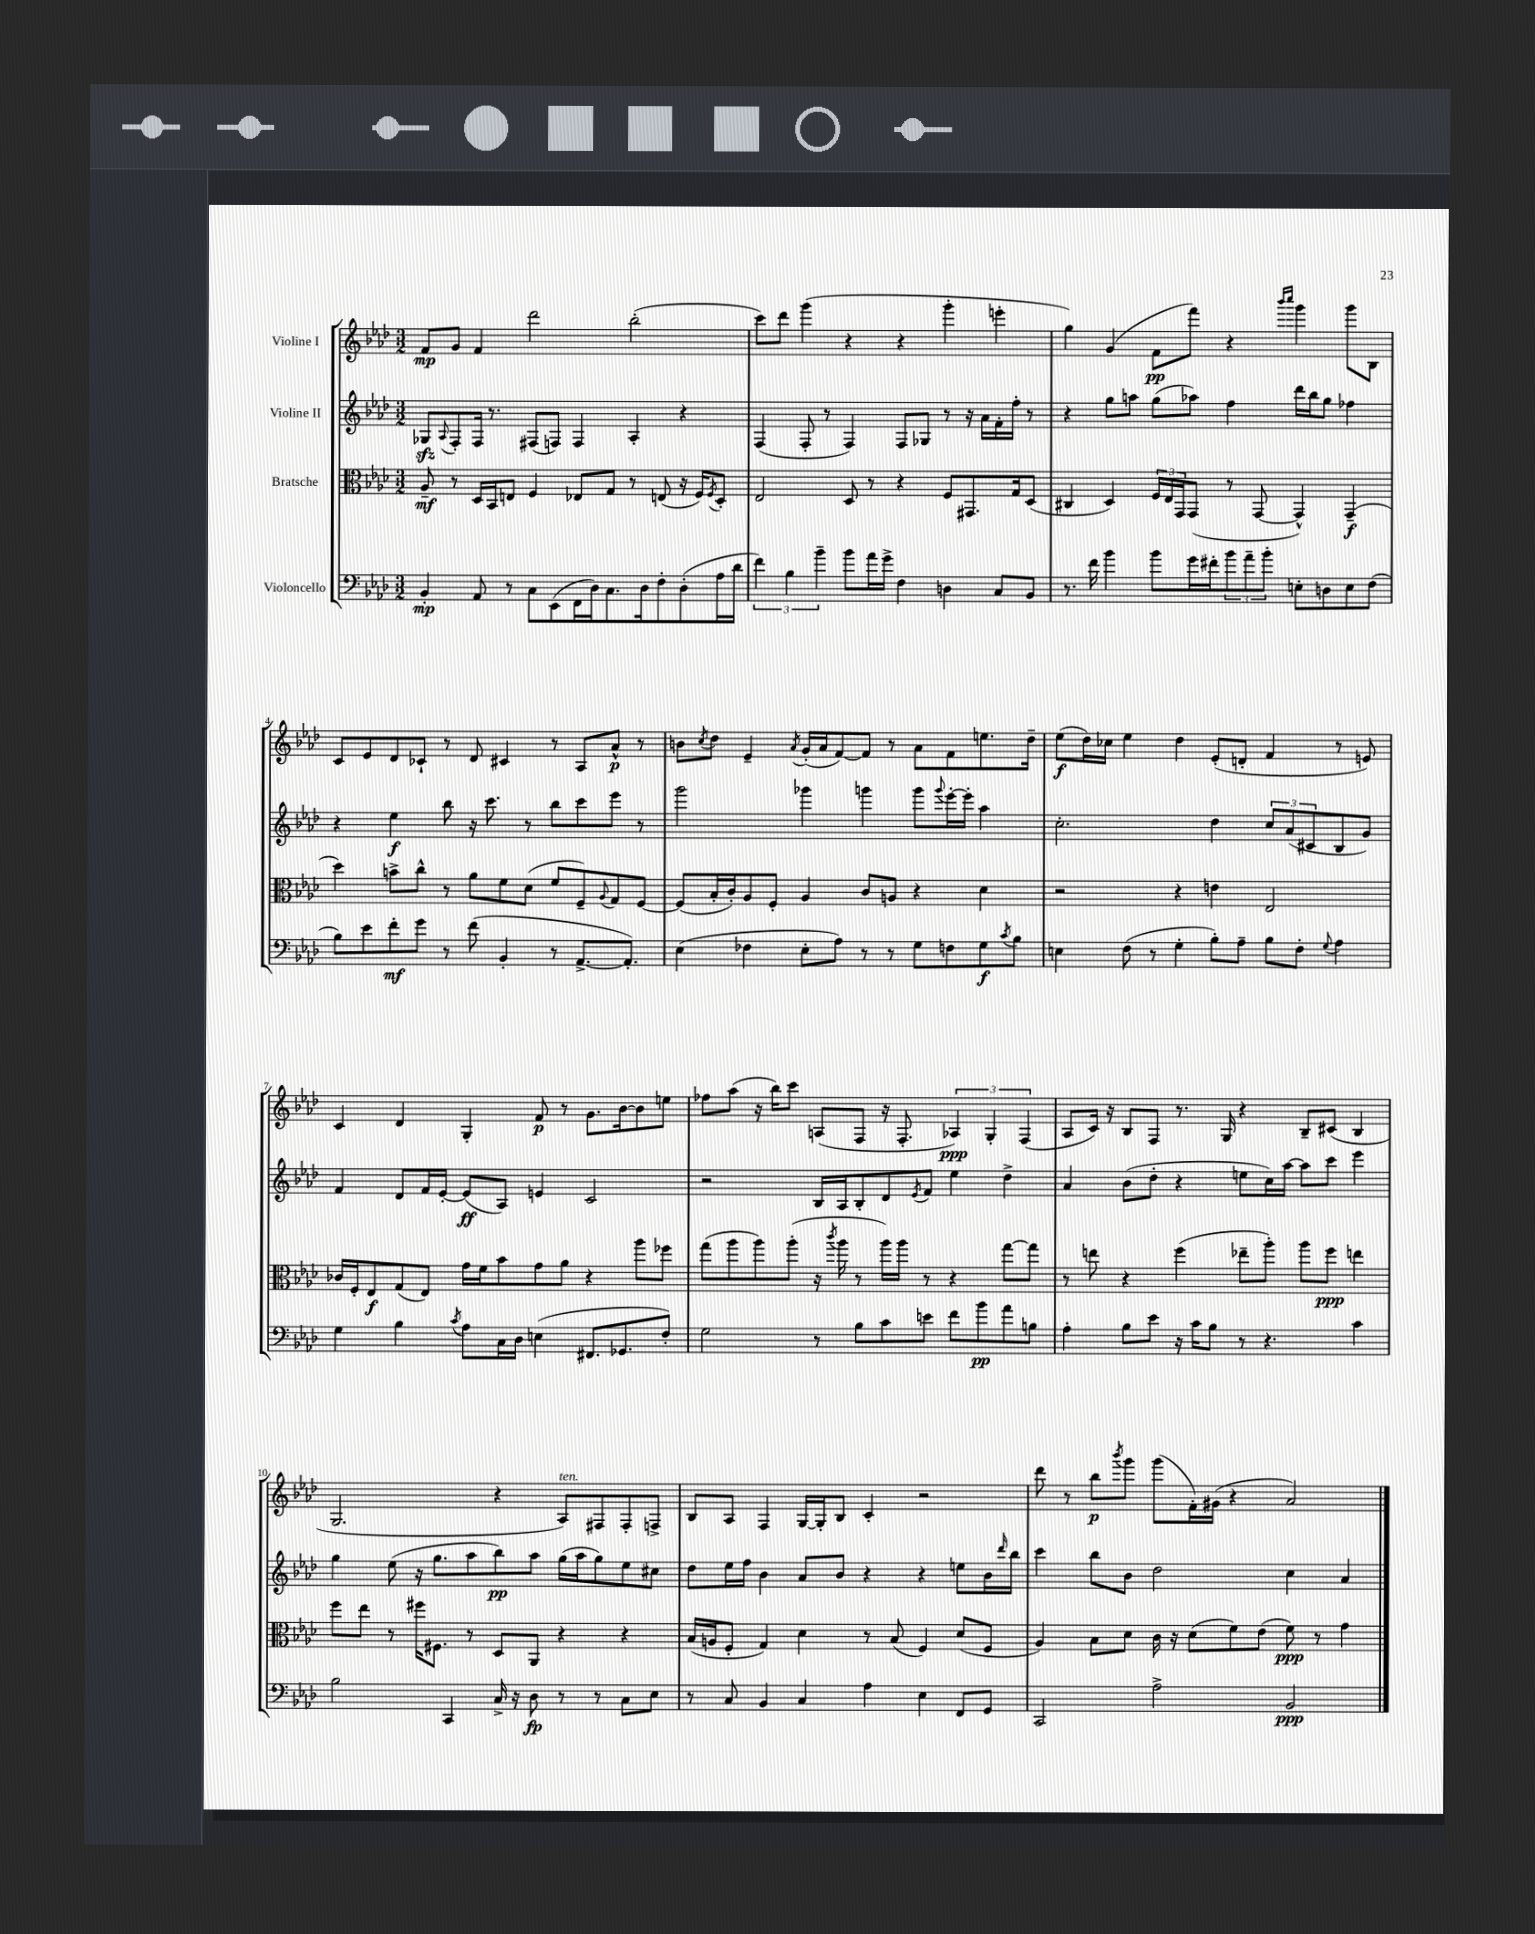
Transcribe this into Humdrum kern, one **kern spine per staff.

**kern	**dynam	**kern	**dynam	**kern	**dynam	**kern	**dynam
*part4	*part4	*part3	*part3	*part2	*part2	*part1	*part1
*staff4	*staff4	*staff3	*staff3	*staff2	*staff2	*staff1	*staff1
*I"Violoncello	*	*I"Bratsche	*	*I"Violine II	*	*I"Violine I	*
*clefF4	*	*clefC3	*	*clefG2	*	*clefG2	*
*k[b-e-a-d-]	*	*k[b-e-a-d-]	*	*k[b-e-a-d-]	*	*k[b-e-a-d-]	*
*M3/2	*	*M3/2	*	*M3/2	*	*M3/2	*
=1	=1	=1	=1	=1	=1	=1	=1
4BB-'/	mp	8A-~/	mf	8G-Xzz/L	.	8f/L	mp
.	.	.	.	8qqA-/	.	.	.
.	.	8r	.	8F'/	.	8g/J	.
8AA-/	.	16D-/LL	.	16F/Jk	.	4f/	.
.	.	16BB-/J	.	8.r	.	.	.
8r	.	8En/J	.	.	.	.	.
8C\L	.	4F/	.	(8F#X/L	.	2ddd-\	.
(8EE-\	.	.	.	8Fn/J)	.	.	.
16FF\L	.	8E-X/L	.	4F/	.	.	.
16D-\J)	.	.	.	.	.	.	.
8.C\	.	8G/J	.	.	.	.	.
.	.	8r	.	4A-'/	.	(2bb-'\	.
16D-\k	.	.	.	.	.	.	.
8F'\	.	(8En/	.	.	.	.	.
(8D-'\	.	16r	.	4r	.	.	.
.	.	16F/KL)	.	.	.	.	.
.	.	8qF/	.	.	.	.	.
16A-\L	.	8D-'/J	.	.	.	.	.
16d-\JJ	.	.	.	.	.	.	.
=2	=2	=2	=2	=2	=2	=2	=2
6f\)	.	2E-/	.	(4F/	.	8ccc\L)	.
.	.	.	.	.	.	8ddd-\J	.
6B-\	.	.	.	.	.	.	.
.	.	.	.	8F'/	.	(4ggg\	.
6b-~\	.	.	.	.	.	.	.
.	.	.	.	8r	.	.	.
8b-\L	.	8D-/	.	4F/)	.	4r	.
16a-\L	.	8r	.	.	.	.	.
16g^\JJ	.	.	.	.	.	.	.
4F\	.	4r	.	8F/L	.	4r	.
.	.	.	.	8G-X/J	.	.	.
4Dn\	.	8F/L	.	8r	.	4ggg'\	.
.	.	8.GG#X/	.	16r	.	.	.
.	.	.	.	16a-\LL	.	.	.
8C/L	.	.	.	16f'\	.	4eeen'\	.
.	.	16G/k	.	16ff'\JJ	.	.	.
8BB-/J	.	(8D-/J	.	8r	.	.	.
=3	=3	=3	=3	=3	=3	=3	=3
8.r	.	4C#X/	.	4r	.	4gg\)	.
16f\	.	.	.	.	.	.	.
4b-\	.	4D-/)	.	8gg\L	.	(4g/	.
.	.	.	.	8aan\J	.	.	.
8b-\L	.	24F/LL	.	(8gg\L	.	8f\L	pp
.	.	24E-/	.	.	.	.	.
.	.	24GG/J	.	.	.	.	.
16g\L	.	(8GG/J	.	8aa-X\J)	.	8fff\J)	.
16f#X'\J	.	.	.	.	.	.	.
12b-\	.	8r	.	4ff\	.	4r	.
12a-~\	.	.	.	.	.	.	.
.	.	[8GG/	.	.	.	.	.
12b-'\J	.	.	.	.	.	.	.
.	.	.	.	.	.	16qqbbb-/LL	.
.	.	.	.	.	.	16qqcccc/JJ	.
8En'\L	.	4GG^^/])	.	16ddd-\LL	.	4ggg\	.
.	.	.	.	16bb-\J	.	.	.
8Dn\	.	.	.	8gg\J	.	.	.
8E\	.	(4GG~/	f	4ff-X\	.	8ggg\L	.
(8F\J	.	.	.	.	.	8B-\J	.
!!LO:LB:g=z
=4	=4	=4	=4	=4	=4	=4	=4
8B-\L)	.	4dd-\)	.	4r	.	8c/L	.
8e-\	.	.	.	.	.	8e-/	.
8f'\	mf	8bn^\L	.	4ee-\	f	8d-/	.
8g\J	.	8cc^^\J	.	.	.	8c-X`/J	.
8r	.	8r	.	8bb-\	.	8r	.
(8f\	.	8a-\L	.	16r	.	8d-/	.
.	.	.	.	8.ccc\	.	.	.
4BB-'/	.	8f\	.	.	.	4c#X/	.
.	.	(8d-\J	.	8r	.	.	.
8r	.	8f/L	.	8bb-\L	.	8r	.
[8.AA-^/L	.	8F~/)	.	8ccc\	.	8A-/L	.
.	.	8qqA-/	.	.	.	.	.
.	.	8G/	.	8eee-\J	.	8a-^^/J	p
8.AA-'/J])	.	.	.	.	.	.	.
.	.	[8F/J	.	8r	.	8r	.
=5	=5	=5	=5	=5	=5	=5	=5
(4E-\	.	(8F/L]	.	2ggg\	.	8bn\L	.
.	.	.	.	.	.	8qcc/	.
.	.	16B-'/L	.	.	.	8dd-\J	.
.	.	16c'/J)	.	.	.	.	.
4F-X\	.	8A-/	.	.	.	4e-~/	.
.	.	8F'/J	.	.	.	.	.
.	.	.	.	.	.	8qa-/	.
8E-'\L	.	4A-/	.	4ggg-X\	.	(16g'/LL	.
.	.	.	.	.	.	16a-/J	.
8A-\J)	.	.	.	.	.	[8f/)	.
8r	.	8c/L	.	4gggn\	.	8f/J]	.
8r	.	8An/J	.	.	.	8r	.
8G\L	.	4r	.	8ggg\L	.	8a-\L	.
.	.	.	.	8qqggg/	.	.	.
8Fn\	.	.	.	[16eee-'\L	.	8f\	.
.	.	.	.	16eee-'\JJ]	.	.	.
8G\	f	4d-\	.	4aa-\	.	8.een\	.
8qc/	.	.	.	.	.	.	.
8B-\J	.	.	.	.	.	.	.
.	.	.	.	.	.	16dd-~\Jk	.
=6	=6	=6	=6	=6	=6	=6	=6
4En\	.	2r	.	2.cc'\	.	(8ee-\L	f
.	.	.	.	.	.	16dd-\L)	.
.	.	.	.	.	.	16cc-X\JJ	.
(8F\	.	.	.	.	.	4ee-\	.
8r	.	.	.	.	.	.	.
4G'\	.	4r	.	.	.	4dd-\	.
8B-'\L)	.	4en\	.	4dd-\	.	(8e-'/L	.
8A-~\J	.	.	.	.	.	8dn'/J	.
8B-\L	.	2E-/	.	12cc/L	.	4f/	.
.	.	.	.	(12a-/	.	.	.
8F'\J	.	.	.	.	.	.	.
.	.	.	.	12c#X/	.	.	.
8qqG/	.	.	.	.	.	.	.
4A-\	.	.	.	8B-/	.	8r	.
.	.	.	.	8g/J)	.	8en/)	.
!!LO:LB:g=z
=7	=7	=7	=7	=7	=7	=7	=7
4G\	.	16c-X/LL	.	4f/	.	4c/	.
.	.	16F'/J	.	.	.	.	.
.	.	8E-/	f	.	.	.	.
4B-\	.	(8G/	.	8d-/L	.	4d-/	.
.	.	8E-/J)	.	16f/L	.	.	.
.	.	.	.	[16e-'/JJ	.	.	.
8qc/	.	.	.	.	.	.	.
8A-\L	.	16g\LL	.	(8e-/L]	ff	4G'/	.
.	.	16f\J	.	.	.	.	.
16C\L	.	8b-\	.	8A-/J)	.	.	.
16D-\JJ	.	.	.	.	.	.	.
(4En\	.	8g\	.	4en/	.	8f/	p
.	.	8a-\J	.	.	.	8r	.
8.FF#X/L	.	4r	.	2c/	.	8.g\L	.
8.GG-X/	.	.	.	.	.	[16b-\k	.
.	.	8aa-\L	.	.	.	8b-\]	.
8F'/J)	.	8ff-X\J	.	.	.	8een\J	.
=8	=8	=8	=8	=8	=8	=8	=8
2G\	.	(8gg\L	.	2r	.	8ff-X\L	.
.	.	8aa-\	.	.	.	(8aa-\J	.
.	.	8aa-\)	.	.	.	16r	.
.	.	.	.	.	.	16bb-\KL)	.
.	.	(8aa-'\J	.	.	.	8ccc\J	.
8r	.	16r	.	16B-/LL	.	(8An/L	.
.	.	8qccc/	.	.	.	.	.
.	.	16aa-\	.	16A-/J	.	.	.
8B-\L	.	8r	.	8B-'/	.	8F/J	.
8c\	.	16aa-\LL)	.	8d-/	.	16r	.
.	.	16aa-\JJ	.	.	.	8.F'/	.
.	.	.	.	8qe-/	.	.	.
8en\J	.	8r	.	8f/J	.	.	.
8f\L	.	4r	.	4ee-\	.	6A-X/)	ppp
8b-\	pp	.	.	.	.	.	.
.	.	.	.	.	.	6G'/	.
8a-\	.	[8gg\L	.	4dd-^\	.	.	.
.	.	.	.	.	.	(6F/	.
8Bn\J	.	8gg\J]	.	.	.	.	.
=9	=9	=9	=9	=9	=9	=9	=9
4A-'\	.	8r	.	4a-/	.	8A-/L	.
.	.	8een\	.	.	.	16c/Jk)	.
.	.	.	.	.	.	16r	.
8B-\L	.	4r	.	(8b-\L	.	8B-/L	.
8e-\J	.	.	.	8dd-'\J	.	8F/J	.
16r	.	(4ff\	.	4r	.	8.r	.
16c\KL	.	.	.	.	.	.	.
8B-\J	.	.	.	.	.	.	.
.	.	.	.	.	.	16G/	.
8r	.	8ee-X~\L	.	8een\L	.	4r	.
4.r	.	8aa-'\J)	.	16cc\L)	.	.	.
.	.	.	.	[16aa-\JJ	.	.	.
.	.	8aa-\L	.	8aa-\L]	.	8B-~/L	.
.	.	8ff\J	ppp	8ccc\J	.	(8c#X/J	.
4c\	.	4een\	.	4eee-\	.	4B-/	.
!!LO:LB:g=z
=10	=10	=10	=10	=10	=10	=10	=10
2B-\	.	8ff\L	.	4gg\	.	2.G/	.
.	.	8ee-\J	.	.	.	.	.
.	.	8r	.	(8ee-\	.	.	.
.	.	16ff#X\KL	.	16r	.	.	.
.	.	8.F#X\J	.	8.gg\L	.	.	.
4CC/	.	.	.	.	.	.	.
.	.	8r	.	8aa-\	.	.	.
16C^/	.	8D-/L	.	8bb-\)	pp	4r	.
16r	.	.	.	.	.	.	.
8D-\	fp	8AA-/J	.	8aa-\J	.	.	.
!	!	!	!	!	!	!LO:TX:a:i:t=ten.	!
8r	.	4r	.	(16gg\LL	.	8A-/L)	.
.	.	.	.	16aa-\J	.	.	.
8r	.	.	.	8gg\)	.	8F#X/	.
8C\L	.	4r	.	8ee-\	.	8F#'/	.
8E-\J	.	.	.	8cc#X\J	.	8Fn^/J	.
=11	=11	=11	=11	=11	=11	=11	=11
8r	.	(16B-/LL	.	8dd-\L	.	8B-/L	.
.	.	16An/J	.	.	.	.	.
8C/	.	8F'/J	.	16ee-\L	.	8A-/J	.
.	.	.	.	16ff\JJ	.	.	.
4BB-/	.	4G/)	.	4b-\	.	4F/	.
4C/	.	4d-\	.	8a-/L	.	[16G/LL	.
.	.	.	.	.	.	16G'/J]	.
.	.	.	.	8b-/J	.	8B-/J	.
4A-\	.	8r	.	4r	.	4c'/	.
.	.	(8B-/	.	.	.	.	.
4E-\	.	4F/)	.	4r	.	2r	.
8FF/L	.	(8d-/L	.	8een\L	.	.	.
8GG/J	.	8F/J	.	16b-\L	.	.	.
.	.	.	.	16qqddd-/	.	.	.
.	.	.	.	16bb-\JJ	.	.	.
=12	=12	=12	=12	=12	=12	=12	=12
2CC/	.	4A-/)	.	4ccc\	.	8ddd-\	.
.	.	.	.	.	.	8r	.
.	.	8B-\L	.	8bb-\L	.	8bb-\L	p
.	.	.	.	.	.	8qbbb-/	.
.	.	8d-\J	.	8b-\J	.	8ggg\J	.
2A-^\	.	16c\	.	2dd-\	.	(8ggg\L	.
.	.	16r	.	.	.	.	.
.	.	(8d-\L	.	.	.	16f'\L)	.
.	.	.	.	.	.	(16g#X\JJ	.
.	.	8f\)	.	.	.	4r	.
.	.	(8e-\J	.	.	.	.	.
2BB-/	ppp	8f\)	ppp	4cc\	.	2a-/)	.
.	.	8r	.	.	.	.	.
.	.	4g\	.	4a-/	.	.	.
==	==	==	==	==	==	==	==
*-	*-	*-	*-	*-	*-	*-	*-
